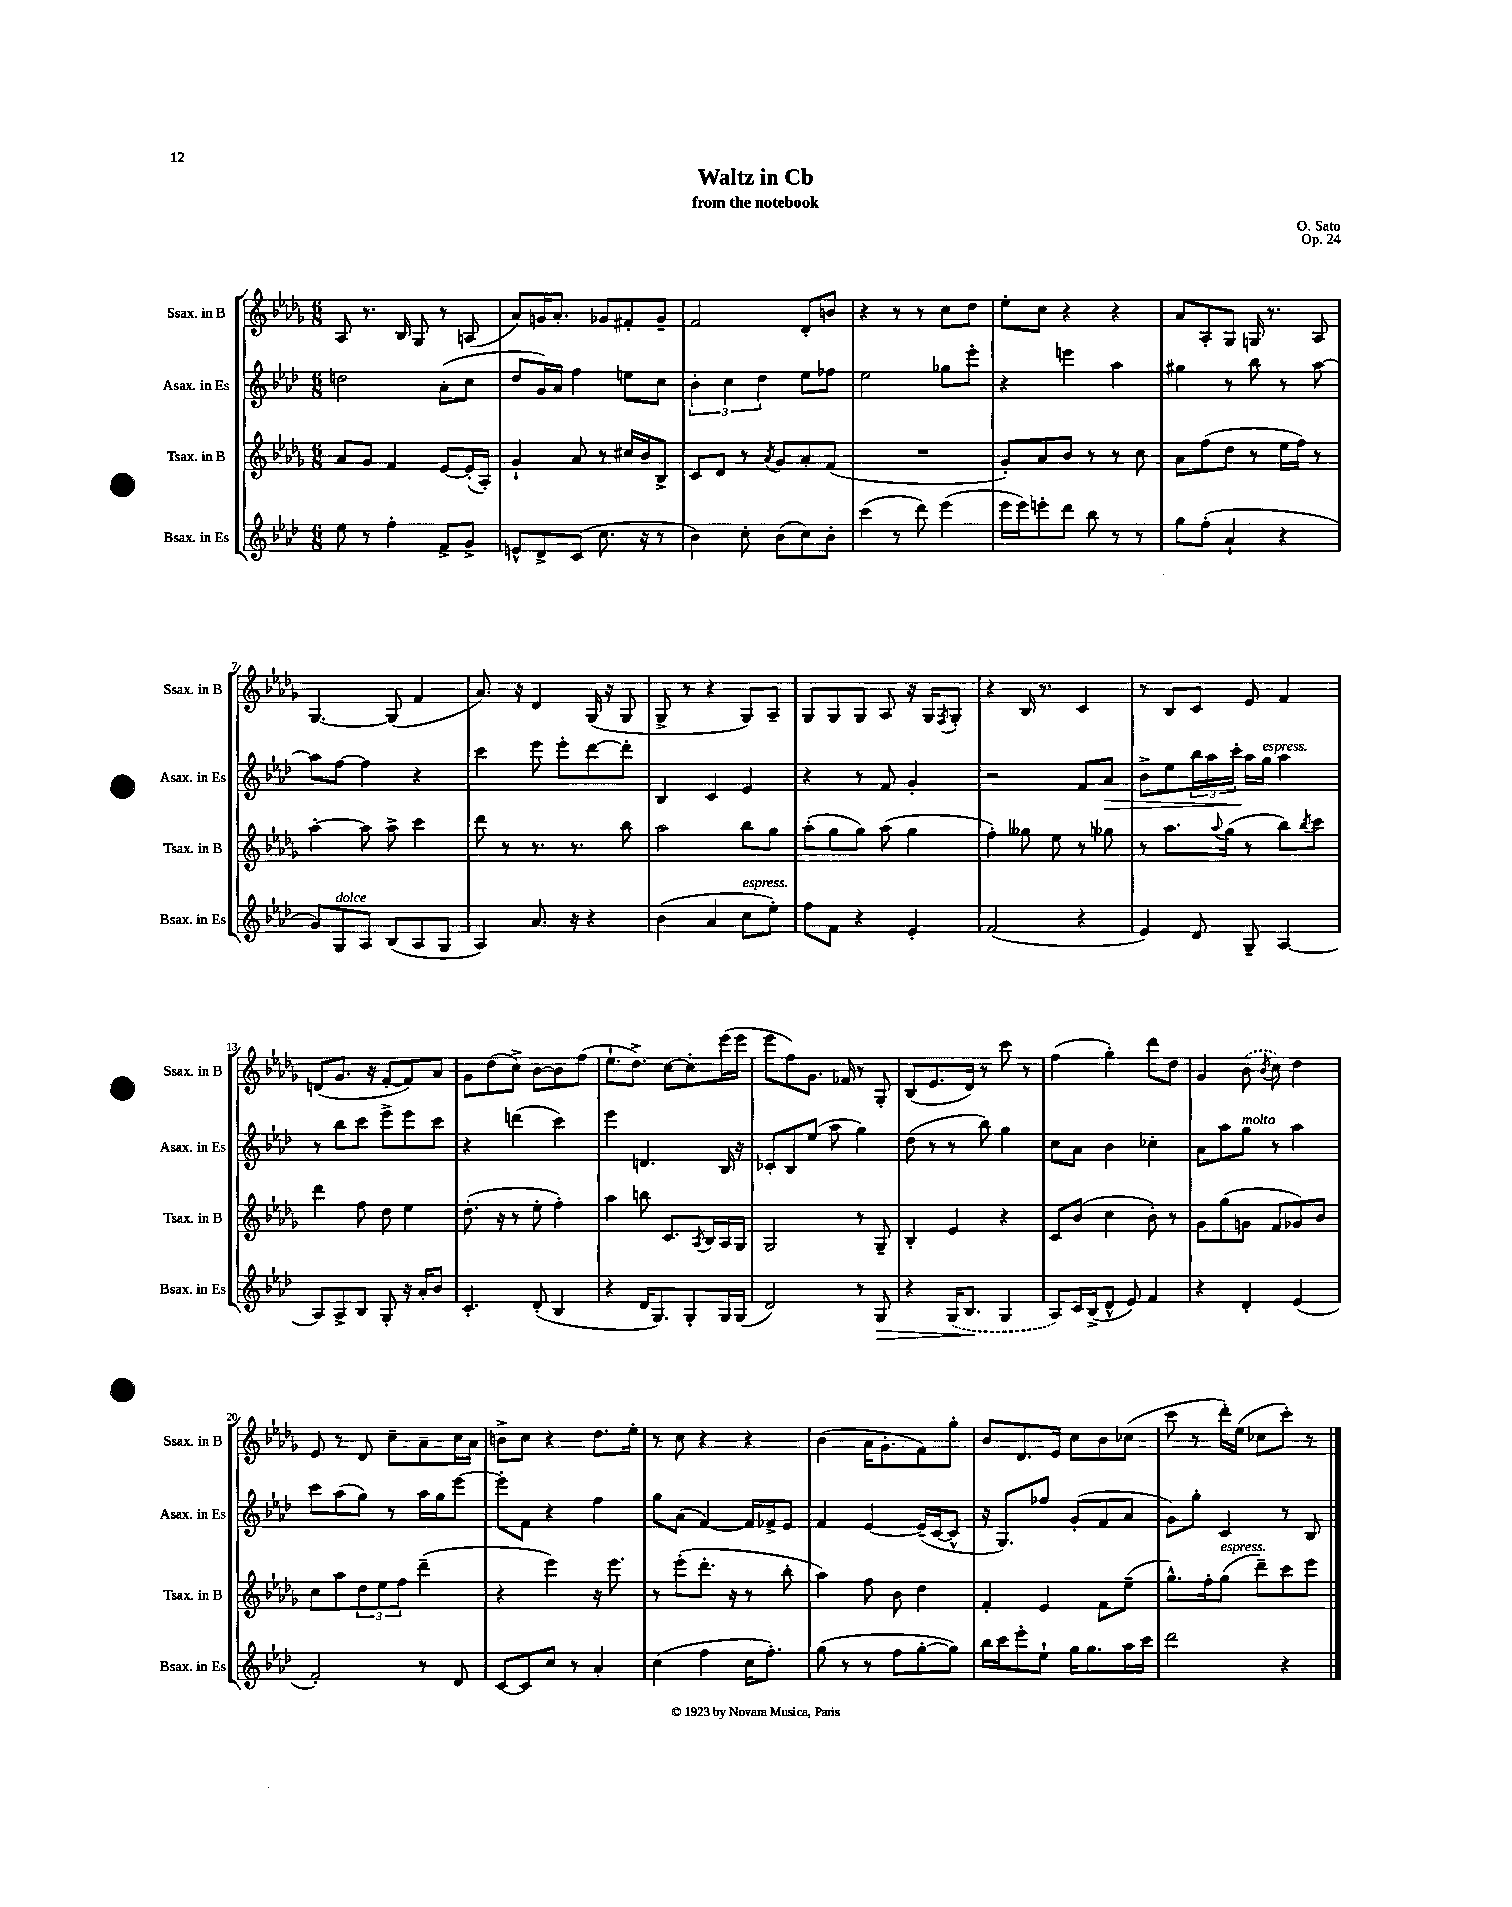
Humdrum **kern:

**kern	**dynam	**kern	**kern	**dynam	**kern
*part4	*part4	*part3	*part2	*part2	*part1
*staff4	*staff4	*staff3	*staff2	*staff2	*staff1
*I"Bsax. in Es	*	*I"Tsax. in B	*I"Asax. in Es	*	*I"Ssax. in B
*I'Bsax. in Es	*	*I'Tsax. in B	*I'Asax. in Es	*	*I'Ssax. in B
*clefG2	*	*clefG2	*clefG2	*	*clefG2
*k[b-e-a-d-]	*	*k[b-e-a-d-g-]	*k[b-e-a-d-]	*	*k[b-e-a-d-g-]
*M6/8	*	*M6/8	*M6/8	*	*M6/8
=1	=1	=1	=1	=1	=1
8ee-\	.	8a-/L	2ddn\	.	8A-/
8r	.	8g-/J	.	.	8.r
4ff'\	.	4f/	.	.	.
.	.	.	.	.	16B-/
.	.	.	.	.	8G-/
8f^/L	.	[8e-/L	(8a-'\L	.	8r
8g^/J	.	(16e-'/L]	8cc\J	.	(8An/
.	.	16A-'/JJ)	.	.	.
=2	=2	=2	=2	=2	=2
8en^^/L	.	4g-`/	8dd-/L	.	8a-/L)
8d-^/	.	.	16g/L)	.	16gn/K
.	.	.	16a-/JJ	.	8.a-'/J
(8c/J	.	8a-/	4ff\	.	.
8.cc\	.	8r	.	.	8g-X/L
.	.	16cc#X/LL	8een\L	.	8f#X'/
16r	.	16b-/J	.	.	.
8r	.	8B-^/J	8cc\J	.	8g-~/J
=3	=3	=3	=3	=3	=3
4b-\)	.	8c/L	6b-'\	.	2f/
.	.	8d-/J	.	.	.
.	.	.	6cc\	.	.
8cc'\	.	8r	.	.	.
.	.	.	6dd-\	.	.
.	.	8qa-/	.	.	.
(8b-\L	.	8g-/L	.	.	.
8cc\)	.	8a-'/	8ee-\L	.	8d-'/L
8b-'\J	.	(8f/J	8ff-X\J	.	8bn/J
=4	=4	=4	=4	=4	=4
(4ccc\	.	2.r	2ee-\	.	4r
8r	.	.	.	.	8r
8ddd-\)	.	.	.	.	8r
(4eee-\	.	.	8gg-X\L	.	8cc\L
.	.	.	8eee-'\J	.	8dd-\J
=5	=5	=5	=5	=5	=5
16eee-\LL	.	8g-'/L)	4r	.	8ee-'\L
16eee-\J)	.	.	.	.	.
8eeen'\	.	8a-/	.	.	8cc\J
8ddd-\J	.	8b-/J	4eeen\	.	4r
8bb-\	.	8r	.	.	.
8r	.	8r	4aa-\	.	4r
8r	.	8cc\	.	.	.
=6	=6	=6	=6	=6	=6
8gg\L	.	8a-\L	4gg#X\	.	8a-/L
(8ff'\J	.	(8ff\	.	.	8A-'/
4a-`/	.	8dd-\J	8r	.	8G-/J
.	.	8r	8bb-\	.	16Gn/
.	.	.	.	.	8.r
4r	.	16ee-\LL	8r	.	.
.	.	16ff\JJ)	.	.	.
.	.	8r	[8aa-\	.	8A-/
!!LO:LB:g=z
=7	=7	=7	=7	=7	=7
8g/L)	.	[4aa-'\	8aa-\L]	.	[4.G-/
!LO:TX:a:i:t=dolce	!	!	!	!	!
8G/	.	.	[8ff\J	.	.
8A-/J	.	8aa-\]	4ff\]	.	.
(8B-/L	.	8aa-^\	.	.	(8G-/]
8A-/	.	4ccc\	4r	.	4f/
8G/J	.	.	.	.	.
=8	=8	=8	=8	=8	=8
4A-/)	.	8ddd-\	4ccc\	.	8.a-/)
.	.	8r	.	.	.
.	.	.	.	.	16r
8.a-/	.	8.r	8eee-\	.	4d-/
.	.	.	8eee-'\L	.	.
16r	.	8.r	.	.	.
4r	.	.	[8ddd-\	.	(16G-/
.	.	.	.	.	16r
.	.	8bb-\	8ddd-'\J]	.	8G-/
=9	=9	=9	=9	=9	=9
(4b-\	.	2aa-\	4B-/	.	8G-^/
.	.	.	.	.	8r
4a-/	.	.	4c/	.	4r
!LO:TX:a:i:t=espress.	!	!	!	!	!
8cc\L	.	8bb-\L	4e-/	.	8G-/L)
8ee-'\J)	.	8gg-\J	.	.	8A-~/J
=10	=10	=10	=10	=10	=10
8ff\L	.	(8aa-'\L	4r	.	8G-/L
8f\J	.	8gg-\	.	.	8G-/
4r	.	8gg-\J)	8r	.	8G-/J
.	.	(8aa-\	8f/	.	8A-/
4e-'/	.	4gg-\	4g'/	.	16r
.	.	.	.	.	16G-/KL
.	.	.	.	.	8qF/
.	.	.	.	.	8G-'/J
=11	=11	=11	=11	=11	=11
(2f/	.	4ff'\)	2r	.	4r
.	.	8gg--X\	.	.	16B-/
.	.	.	.	.	8.r
.	.	8ee-\	.	.	.
4r	.	8r	8f/L	.	4c/
!	!	!	!	!LO:HP:b	!
.	.	8gg-X\	8a-/J	>	.
=12	=12	=12	=12	=12	=12
4e-/)	.	8r	8b-^\L	.	8r
.	.	8.aa-\L	8ee-\	.	8B-/L
8d-/	.	.	24bb-\L	.	8c/J
.	.	.	24aa-\	.	.
.	.	8qqaa-/	.	.	.
.	.	(16gg-\Jk	.	.	.
.	.	.	24ccc'\JJ	.	.
8G~/	.	8r	16aa-\LL	]	8e-/
!	!	!	!LO:TX:a:i:t=espress.	!	!
.	.	.	16gg\JJ	.	.
[4A-/	.	8bb-\L)	4aa-\	.	4f/
.	.	8qbb-/	.	.	.
.	.	8ccc\J	.	.	.
!!LO:LB:g=z
=13	=13	=13	=13	=13	=13
8A-/L]	.	4ddd-\	8r	.	(8dn/L
8A-^/	.	.	8bb-\L	.	8.g-/J
8B-/J	.	8ff\	8ccc\J	.	.
.	.	.	.	.	16r
8G'/	.	8dd-\	8eee-^\L	.	[8f'/L
16r	.	4ee-\	8eee-\	.	8f/])
16a-'/KL	.	.	.	.	.
8b-/J	.	.	8ccc\J	.	8a-/J
=14	=14	=14	=14	=14	=14
4.c'/	.	(8.dd-'\	4r	.	8g-\L
.	.	.	.	.	(8dd-\
.	.	16r	.	.	.
.	.	8r	(4dddn\	.	8cc^\J)
(8d-'/	.	8ee-'\	.	.	[8b-\L
4B-/	.	4ff'\)	4ccc\)	.	8b-\]
.	.	.	.	.	(8ff\J
=15	=15	=15	=15	=15	=15
4r	.	4aa-\	4eee-\	.	8.ee-`\L
.	.	.	.	.	8.dd-^\J)
16d-/KL	.	8bbn\	4.dn/	.	.
8.G/)	.	.	.	.	.
.	.	8.c/L	.	.	[8cc\L
8G'/	.	.	.	.	8cc'\]
.	.	8qA-/	.	.	.
.	.	16B-/L	.	.	.
16G/L	.	16A-/	16B-/	.	(16eee-\L
(16G/JJ	.	16G-/JJ	16r	.	16eee-\JJ
=16	=16	=16	=16	=16	=16
2d-/)	.	2G-/	8c-X'/L	.	8eee-\L
.	.	.	8B-/	.	8ff\)
.	.	.	(8ee-/J	.	8.g-\J
.	.	.	8aa-\	.	.
.	.	.	.	.	16f-X/
8r	.	8r	4gg\)	.	8r
!	!LO:HP:b	!	!	!	!
8G/	>	8G-~/	.	.	8G-'/
=17	=17	=17	=17	=17	=17
4r	.	4B-'/	(8dd-\	.	(8B-/L
.	.	.	8r	.	8.e-/
(16G/KL	.	4e-/	8r	.	.
8.B-/J	.	.	.	.	16d-/Jk)
.	.	.	8bb-\)	.	8r
4G/	]	4r	4gg\	.	8ccc\
.	.	.	.	.	8r
=18	=18	=18	=18	=18	=18
8A-/L)	.	8c/L	8cc\L	.	(4ff\
16c/L	.	(8b-/J	8a-\J	.	.
(16B-^/J	.	.	.	.	.
8d-^^/J	.	4cc\	4b-\	.	4gg-'\)
8e-/)	.	.	.	.	.
4f/	.	8b-'\)	4cc-X'\	.	8ddd-\L
.	.	8r	.	.	8dd-\J
=19	=19	=19	=19	=19	=19
4r	.	8g-\L	8a-\L	.	4g-/
.	.	(8gg-\	8aa-\	.	.
!	!	!	!LO:TX:a:i:t=molto	!	!
4d-'/	.	8gn\J	8gg\J	.	(8b-\
.	.	.	.	.	8qb-/
.	.	8f/L	8r	.	8cc\)
(4e-/	.	8g-X/)	4aa-\	.	4dd-\
.	.	8b-/J	.	.	.
!!LO:LB:g=z
=20	=20	=20	=20	=20	=20
2f'/)	.	8cc\L	8ccc\L	.	8e-/
.	.	8aa-\	(8aa-\	.	8r
.	.	12dd-\	8gg\J)	.	8d-/
.	.	12ee-\	.	.	.
.	.	.	8r	.	8cc~\L
.	.	12ff\J	.	.	.
8r	.	(4ddd-~\	16aa-\LL	.	8a-~\
.	.	.	16gg\J	.	.
8d-/	.	.	[8eee-\J	.	16cc\L
.	.	.	.	.	16a-\JJ
=21	=21	=21	=21	=21	=21
[8c/L	.	4r	8eee-'\L]	.	8bn^\L
8c/]	.	.	8f\J	.	8cc\J
8cc/J	.	4eee-\)	4r	.	4r
8r	.	.	.	.	.
4a-'/	.	16r	4ff\	.	8.dd-\L
.	.	8.eee-\	.	.	.
.	.	.	.	.	16ee-'\Jk
=22	=22	=22	=22	=22	=22
(4cc\	.	8r	8gg\L	.	8r
.	.	(8eee-'\L	(8a-\J	.	8cc\
4ff\	.	8.ddd-'\J	[4f/)	.	4r
.	.	16r	.	.	.
16cc\KL	.	8r	16f/LL]	.	4r
8.ff'\J)	.	.	16f-X^/J	.	.
.	.	8bb-'\	8e-/J	.	.
=23	=23	=23	=23	=23	=23
(8gg\	.	4aa-\)	4f/	.	(4b-\
8r	.	.	.	.	.
8r	.	8ff\	[4e-/	.	16a-\KL
.	.	.	.	.	8.g-'\
8ff\L	.	8b-\	.	.	.
[8gg'\	.	4dd-\	(16e-~/LL]	.	8f\)
.	.	.	[16c/J	.	.
8gg\J])	.	.	8c^^/J]	.	8gg-'\J
=24	=24	=24	=24	=24	=24
16bb-\LL	.	4f'/	16r	.	8b-/L
16ccc\J	.	.	8.G/L)	.	.
8eee-'\	.	.	.	.	8.d-/
8ee-`\J	.	4e-/	8ff-X/J	.	.
.	.	.	.	.	16e-/Jk
16gg\KL	.	.	(8g'/L	.	8cc\L
8.gg\	.	.	.	.	.
.	.	8f\L	8f/	.	8b-\
16aa-\L	.	(8ee-~\J	8a-/J	.	(8cc-X\J
16ccc\JJ	.	.	.	.	.
=25	=25	=25	=25	=25	=25
2ddd-\	.	8.gg-^^\L)	8g\L)	.	8ccc\
.	.	.	8gg'\J	.	8r
.	.	16ff'\k	.	.	.
!	!	!LO:TX:a:i:t=espress.	!	!	!
.	.	(8gg-\J	4c/	.	16ddd-'\LL)
.	.	.	.	.	(16ee-\JJ
.	.	8ddd-~\L)	.	.	8cc-X\L
4r	.	8ccc\	8r	.	8ccc'\J)
.	.	8eee-\J	8B-/	.	8r
==	==	==	==	==	==
*-	*-	*-	*-	*-	*-
